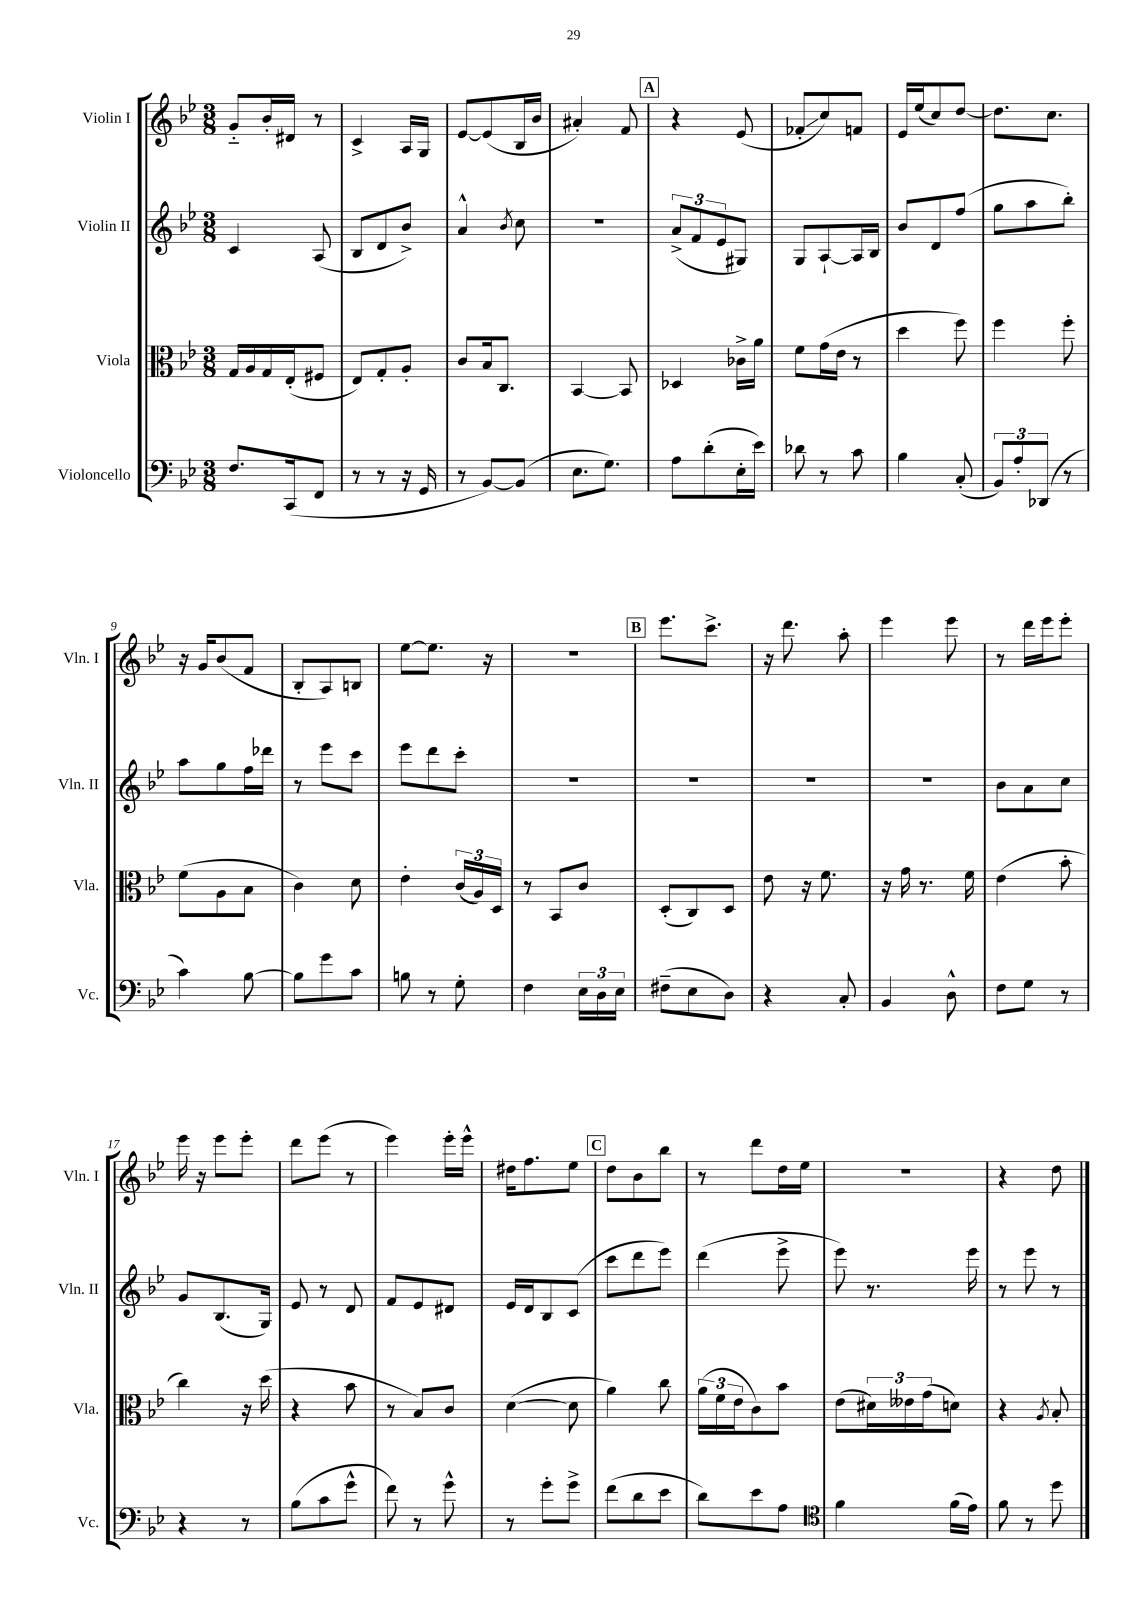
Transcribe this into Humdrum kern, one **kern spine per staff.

**kern	**kern	**kern	**kern
*staff4	*staff3	*staff2	*staff1
*clefF4	*clefC3	*clefG2	*clefG2
*k[b-e-]	*k[b-e-]	*k[b-e-]	*k[b-e-]
*M3/8	*M3/8	*M3/8	*M3/8
8.F/L	16G/LL	4c/	8g'~/L
.	16A/	.	.
.	16G/	.	16b-'/L
(16CC/k	(16E-'/J	.	16d#/JJ
8FF/J	8F#/J	(8A/	8r
=	=	=	=
8r	8E-/L)	8B-/L	4c^/
8r	8G'/	8d/	.
16r	8A'/J	8b-^/J)	16A/LL
16GG/	.	.	16G/JJ
=	=	=	=
8r	8c/L	4a^^/	[8e-/L
[8BB-/L)	16B-/k	.	(8e-/]
.	8.C/J	.	.
.	.	8qb-/	.
(8BB-/]J	.	8cc\	16B-/L
.	.	.	16b-/JJ
=	=	=	=
8.E-\L	[4BB-/	4.r	4a#'/)
8.G\J)	.	.	.
.	8BB-/]	.	8f/
=	=	=	=
8A\L	4D-/	(12a^/L	4r
.	.	12f/	.
(8d'\	.	.	.
.	.	12e-/	.
16E-'\L	16c-^\LL	8G#/J)	(8e-/
16e-\JJ)	16a\JJ	.	.
=	=	=	=
8d-\	8f\L	8G/L	8f-'/L
8r	(16g\L	[8A`/	8cc/)
.	16e-\JJ	.	.
8c\	8r	16A/]L	8f/J
.	.	16B-/JJ	.
=	=	=	=
4B-\	4dd\	8b-/L	16e-/LL
.	.	.	(16ee-/J
.	.	8d/	8cc/)
(8C'/	8ff\)	(8ff/J	[8dd/J
=	=	=	=
12BB-/L)	4ff\	8gg\L	8.dd\]L
12A'/	.	.	.
.	.	8aa\	.
(12DD-/J	.	.	.
.	.	.	8.cc\J
8r	8ff'\	8bb-'\J)	.
=	=	=	=
4c\)	(8f\L	8aa\L	16r
.	.	.	16g/LK
.	8A\	8gg\	(8b-/
[8B-\	8B-\J	16ff\L	8f/J
.	.	16ddd-\JJ	.
=	=	=	=
8B-\]L	4c\)	8r	8B-'/L
8g\	.	8eee-\L	8A/)
8c\J	8d\	8ccc\J	8B/J
=	=	=	=
8B\	4e-'\	8eee-\L	[8ee-\L
8r	.	8ddd\	8.ee-\]J
8G'\	(24c/LL	8ccc'\J	.
.	24A/)	.	.
.	.	.	16r
.	24D/JJ	.	.
=	=	=	=
4F\	8r	4.r	4.r
.	8BB-/L	.	.
24E-\LL	8c/J	.	.
24D\	.	.	.
24E-\JJ	.	.	.
=	=	=	=
(8F#~\L	(8D'/L	4.r	8.eee-\L
8E-\	8C/)	.	.
.	.	.	8.ccc^\J
8D\J)	8D/J	.	.
=	=	=	=
4r	8e-\	4.r	16r
.	.	.	8.ddd\
.	16r	.	.
.	8.f\	.	.
8C'/	.	.	8aa'\
=	=	=	=
4BB-/	16r	4.r	4eee-\
.	16g\	.	.
.	8.r	.	.
8D^^\	.	.	8eee-\
.	16f\	.	.
=	=	=	=
8F\L	(4e-\	8b-\L	8r
8G\J	.	8a\	16ddd\LL
.	.	.	16eee-\J
8r	8b-'\	8cc\J	8eee-'\J
=	=	=	=
4r	4cc\)	8g/L	16eee-\
.	.	.	16r
.	.	(8.B-/	8eee-\L
8r	16r	.	8eee-'\J
.	(16dd\	16G/Jk)	.
=	=	=	=
(8B-\L	4r	8e-/	8ddd\L
8c\	.	8r	(8eee-\J
8g^^\J	8b-\	8d/	8r
=	=	=	=
8f\)	8r	8f/L	4eee-\)
8r	8B-/L)	8e-/	.
8g^^\	8c/J	8d#/J	16eee-'\LL
.	.	.	16eee-^^\JJ
=	=	=	=
8r	([4d\	16e-/LL	16dd#\LK
.	.	16d/J	8.ff\
8g'\L	.	8B-/	.
8g^\J	8d\]	(8c/J	8ee-\J
=	=	=	=
(8f\L	4a\)	8ccc\L	8dd\L
8d\	.	8ddd\	8b-\
8e-\J	8cc\	8eee-\J)	8bb-\J
=	=	=	=
8d\L)	(24a\LL	(4ddd\	8r
.	24f\	.	.
.	24e-\J	.	.
8e-\	8c\)	.	8ddd\L
8A\J	8b-\J	8eee-^\	16dd\L
.	.	.	16ee-\JJ
=	=	=	=
*clefC4	*	*	*
4f\	(8e-\L	8eee-\)	4.r
.	24d#\L)	8.r	.
.	24e--\	.	.
.	(24g\J	.	.
(16f\LL	8d\J)	.	.
16e-\JJ)	.	16eee-\	.
=	=	=	=
8f\	4r	8r	4r
8r	.	8eee-\	.
.	8qA/	.	.
8dd\	8B-'/	8r	8dd\
==	==	==	==
*-	*-	*-	*-
